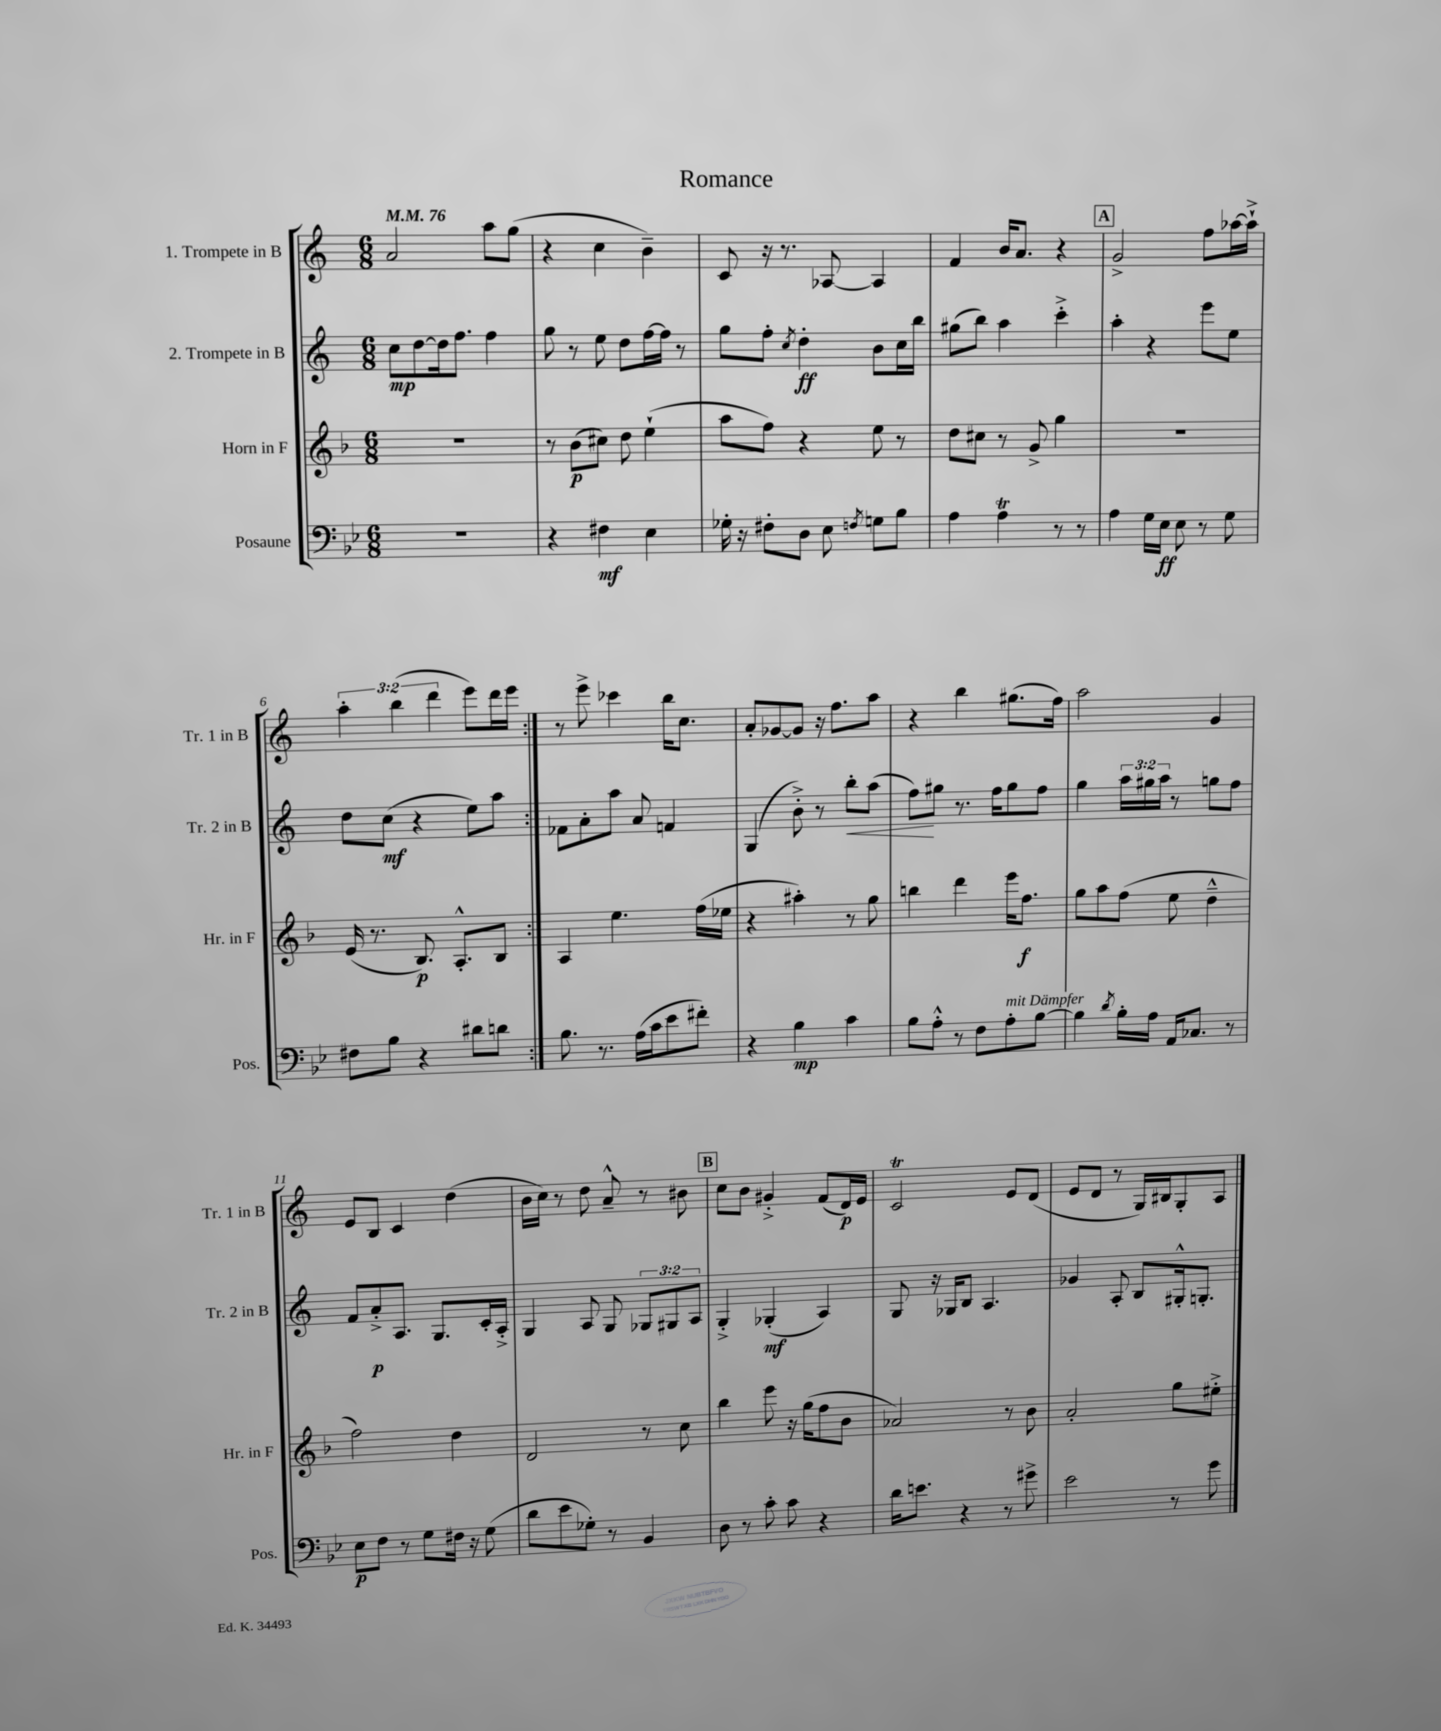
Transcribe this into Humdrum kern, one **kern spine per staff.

**kern	**kern	**kern	**kern
*staff4	*staff3	*staff2	*staff1
*clefF4	*clefG2	*clefG2	*clefG2
*k[b-e-]	*k[b-]	*k[]	*k[]
*M6/8	*M6/8	*M6/8	*M6/8
*MM76	*MM76	*MM76	*MM76
2.r	2.r	8cc\L	2a/
.	.	[8dd\	.
.	.	16dd\]k	.
.	.	8.ff\J	.
.	.	4ff\	8aa\L
.	.	.	(8gg\J
=	=	=	=
4r	8r	8gg\	4r
.	(8b-\L	8r	.
4F#\	8cc#\J)	8ee\	4cc\
.	8dd\	8dd\L	.
4E-\	(4ee`\	[16ff\L	4b~\)
.	.	16ff\]JJ	.
.	.	8r	.
=	=	=	=
16G-'\	8aa\L	8gg\L	8c/
16r	.	.	.
8F#'\L	8ff\J)	8ff'\J	16r
.	.	.	8.r
.	.	8qcc/	.
8D\J	4r	4dd'\	.
8E-\	.	.	[8A-/
8qF/	.	.	.
8G\L	8ee\	8b\L	4A-/]
8B-\J	8r	16cc\L	.
.	.	16bb\JJ	.
=	=	=	=
4A\	8dd\L	(8gg#\L	4f/
.	8cc#\J	8bb\J)	.
4A\	8r	4aa\	16b/LK
.	.	.	8.a/J
.	8g^/	.	.
8r	4gg\	4ccc'^\	4r
8r	.	.	.
=	=	=	=
4A\	2.r	4aa'\	2g^/
16G\LL	.	4r	.
16E-\JJ	.	.	.
8E-\	.	.	.
8r	.	8eee\L	8ff\L
8G\	.	8ee\J	[16aa-\L
.	.	.	16aa-`^\]JJ
=	=	=	=
8F#\L	(16e/	8dd\L	6aa'\
.	8.r	.	.
8B-\J	.	(8cc\J	.
.	.	.	(6bb\
4r	8.B-/)	4r	.
.	.	.	6ddd\
.	8.A'^^/L	.	.
8d#\L	.	8ee\L)	8eee\L)
8d\J	8B-/J	8aa\J	16ddd\L
.	.	.	16eee\JJ
=:|!	=:|!	=:|!	=:|!
8.B-\	4A/	8f-\L	8r
.	.	8a'\	8eee^\
8.r	.	.	.
.	4.ee\	8aa\J	4ccc-\
(16A\LL	.	8a/	.
16c\J	.	.	.
8e-\	.	4f/	16bb\LK
.	.	.	8.cc\J
8f#'\J)	(16ff\LL	.	.
.	16ee-\JJ	.	.
=	=	=	=
4r	4r	(4G/	8a'/L
.	.	.	[8g-/
4B-\	4aa#'\)	8b'^\)	8g-/]J
.	.	8r	16r
.	.	.	8.ff\L
4c\	8r	8bb'\L	.
.	8gg\	(8aa\J	8aa\J
=	=	=	=
8B-\L	4bb\	8ff\L)	4r
8A'^^\J	.	8gg#\J	.
8r	4ddd\	8.r	4bb\
8F\L	.	.	.
.	.	16ff\LK	.
8A'\	16eee\LK	8gg#\	(8.gg#\L
.	8.ff\J	.	.
[8B-\J	.	8ff\J	.
.	.	.	16ff\Jk)
=	=	=	=
4B-\]	8gg\L	4gg\	2aa\
.	8aa\	.	.
8qd/	.	.	.
16B-'\LL	(8ff\J	24aa\LL	.
.	.	24gg#\	.
16A\JJ	.	.	.
.	.	24aa\JJ	.
16AA/LK	8ee\	8r	.
8.C-/J	.	.	.
.	4dd~^^\	8gg\L	4g/
8r	.	8ff\J	.
=	=	=	=
8E-\L	2ff\)	8f/L	8e/L
8F\J	.	8a'^/	8B/J
8r	.	8.A/J	4c/
8G\L	.	.	.
.	.	8.G/L	.
16F#\Jk	4dd\	.	(4dd\
16r	.	.	.
(8G\	.	16c'/L	.
.	.	16A'^/JJ	.
=	=	=	=
8d\L	2d/	4G/	16b\LL
.	.	.	16cc\JJ)
8e-\	.	.	8r
8G-'\J)	.	8A/	8dd\
8r	.	8G/	8a~^^/
4BB-/	8r	12G-/L	8r
.	.	12G#/	.
.	8cc\	.	8b#\
.	.	12A/J	.
=	=	=	=
8D\	4bb-\	4G'^/	8cc\L
8r	.	.	8b\J
8c'\	8eee\	(4G-'/	4g#'^/
8c\	16r	.	.
.	(16gg\LK	.	.
4r	8ff\	4A/)	(8f/L
.	8b-\J	.	16d/L)
.	.	.	16e/JJ
=	=	=	=
16d\LK	2a-/)	8G/	2c/
8.e\J	.	.	.
.	.	16r	.
.	.	16G-/LK	.
4r	.	8B/J	.
.	.	4.A/	.
8r	8r	.	8e/L
8g#^\	8b-\	.	(8d/J
=	=	=	=
2e-\	2a'/	4g-/	8e/L
.	.	.	8d/J
.	.	8A'/	8r
.	.	8B/L	16G/LL)
.	.	.	16B#/J
8r	8gg\L	16G#'^^/k	8G'/
.	.	8.G'/J	.
8g\	8ee#'^\J	.	8A/J
==	==	==	==
*-	*-	*-	*-
